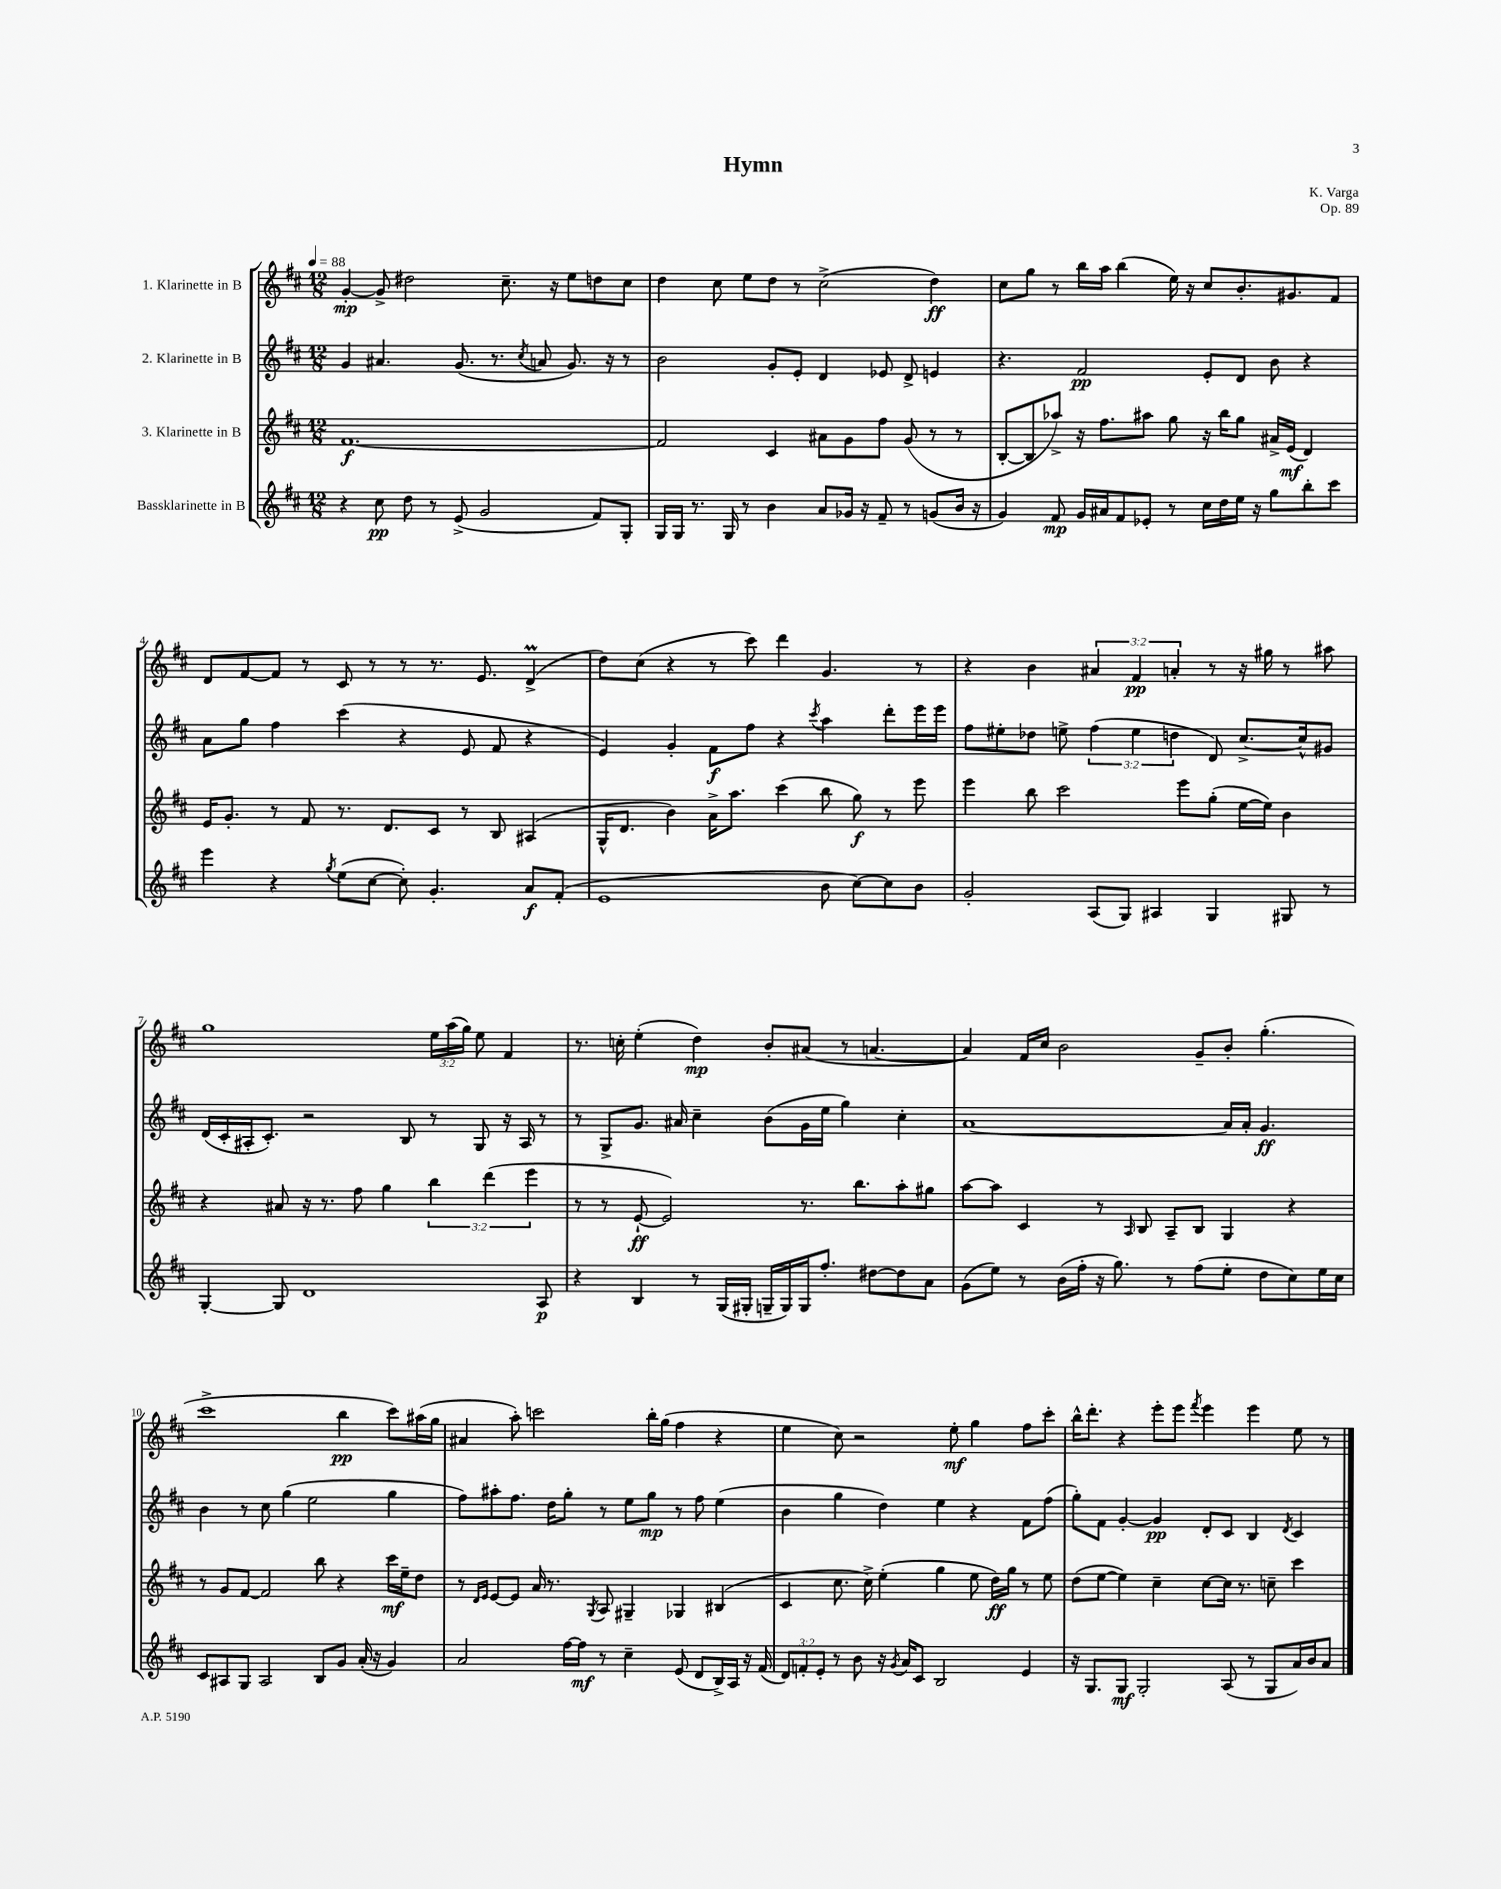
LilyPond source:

\header { title = "Hymn" composer = "K. Varga" opus = "Op. 89" }
<<
\new StaffGroup <<
\new Staff = "s0" \with { instrumentName = "1. Klarinette in B" } {
    \clef treble \key d \major \numericTimeSignature \time 12/8 \override Staff.TupletNumber.text = #tuplet-number::calc-fraction-text \tempo 4 = 88
    g'4~-.\mp g'8-> dis''2 cis''8.-- r16 e''8 d''8 cis''8 |
    d''4 cis''8 e''8 d''8 r8 cis''2->( d''4\ff) |
    cis''8 g''8 r8 b''16 a''16 b''4( e''16) r16 cis''8 b'8.-. gis'8. fis'8 |
    d'8 fis'8~ fis'8 r8 cis'8 r8 r8 r8. e'8. d'4->\prall( |
    d''8) cis''8( r4 r8 cis'''8) d'''4 g'4. r8 |
    r4 b'4 \tuplet 3/2 { ais'4 fis'4\pp a'4-. } r8 r16 gis''16 r8 ais''8 |
    g''1 \tuplet 3/2 { e''16 a''16( g''16) } e''8 fis'4 |
    r8. c''16-. e''4-.( d''4\mp) b'8-. ais'8( r8 a'4.~ |
    a'4) fis'16 cis''16 b'2 g'8-- b'8-. g''4.-.( |
    cis'''1-> b''4\pp cis'''8) ais''16( g''16 |
    ais'4 a''8-.) c'''2 b''16-. g''16( fis''4 r4 |
    e''4 cis''8) r2 e''8-.\mf g''4 fis''8 cis'''8-. |
    b''16-^ d'''8.-. r4 e'''8-. e'''8 \acciaccatura { fis'''8 } e'''4 e'''4 e''8 r8 \bar "|." |
}
\new Staff = "s1" \with { instrumentName = "2. Klarinette in B" } {
    \clef treble \key d \major \numericTimeSignature \time 12/8 \override Staff.TupletNumber.text = #tuplet-number::calc-fraction-text
    g'4 ais'4. g'8.( r8. \acciaccatura { cis''8 } a'8 g'8.) r16 r8 |
    b'2 g'8-. e'8-. d'4 ees'8 d'8-> e'4 |
    r4. fis'2\pp e'8-. d'8 b'8 r4 |
    a'8 g''8 fis''4 cis'''4( r4 e'8 fis'8 r4 |
    e'4) g'4-. fis'8\f fis''8 r4 \acciaccatura { cis'''8 } a''4 d'''8-. e'''16 e'''16 |
    fis''8 eis''8-. des''8 e''8-> \tuplet 3/2 { fis''4( e''4 d''4 } d'8) cis''8.~-> cis''16-^ gis'8 |
    d'16( cis'16-. ais16-. cis'8.-.) r2 b8 r8 g8 r16 ais16 r8 |
    r8 g8-> g'8. ais'16 cis''4-- b'8( g'16 e''16 g''4) cis''4-. |
    a'1~ a'16 a'16-. g'4.\ff |
    b'4 r8 cis''8 g''4( e''2 g''4 |
    fis''8) ais''8-. fis''8. d''16 g''8-. r8 e''8 g''8\mp r8 fis''8 e''4( |
    b'4 g''4 d''4) e''4 r4 fis'8 fis''8( |
    g''8-.) fis'8 g'4~-. g'4\pp d'8-. cis'8 b4 \acciaccatura { d'8 } cis'4 \bar "|." |
}
\new Staff = "s2" \with { instrumentName = "3. Klarinette in B" } {
    \clef treble \key d \major \numericTimeSignature \time 12/8 \override Staff.TupletNumber.text = #tuplet-number::calc-fraction-text
    fis'1.~\f |
    fis'2 cis'4 ais'8 g'8 fis''8 g'8( r8 r8 |
    b8~-. b8 aes''8->) r16 fis''8. ais''8 g''8 r16 b''16 g''8 ais'16-> e'16\mf( d'4) |
    e'16 g'8.-. r8 fis'8 r8. d'8. cis'8 r8 b8 ais4( |
    g16-^ d'8. b'4) a'16-> a''8. cis'''4( b''8 g''8\f) r8 e'''8 |
    e'''4 b''8 cis'''2 e'''8 g''8-.( e''16~ e''16) b'4 |
    r4 ais'8 r16 r8. fis''8 g''4 \tuplet 3/2 { b''4 d'''4( e'''4 } |
    r8 r8 e'8~-!\ff e'2) r8. b''8. a''8-. gis''8 |
    a''8~ a''8 cis'4 r8 \grace { a16 } b8 a8-- b8 g4 r4 |
    r8 g'8 fis'8~ fis'2 b''8 r4 cis'''16\mf e''16-- d''8 |
    r8 \grace { d'16 e'16 } e'8~ e'8 a'16 r8. \acciaccatura { g8 } a8 gis4-- ges4 bis4( |
    cis'4 cis''8. cis''16->) e''4-.( g''4 e''8 d''16\ff) g''16 r8 e''8 |
    d''8( e''8~ e''4) cis''4-- cis''8~ cis''16 r8. c''8-- cis'''4 \bar "|." |
}
\new Staff = "s3" \with { instrumentName = "Bassklarinette in B" } {
    \clef treble \key d \major \numericTimeSignature \time 12/8 \override Staff.TupletNumber.text = #tuplet-number::calc-fraction-text
    r4 cis''8\pp d''8 r8 e'8->( g'2 fis'8) g8-. |
    g16 g16 r8. g16 r8 b'4 a'8 ges'16 r16 fis'8-- r8 g'8( b'16 r16 |
    g'4) fis'8\mp g'16 ais'16 fis'8 ees'8-. r8 cis''16 d''16 e''16 r16 g''8 b''8-. cis'''8 |
    e'''4 r4 \acciaccatura { g''8 } e''8( cis''8~ cis''8-.) g'4.-. a'8\f fis'8-.( |
    e'1 b'8 cis''8~) cis''8 b'8 |
    g'2-. a8( g8) ais4 g4 gis8 r8 |
    g4~-. g8 d'1 a8\p |
    r4 b4 r8 g16( gis16-. g16-- g16) g16 fis''8.-. dis''8~ dis''8 a'8 |
    g'8( e''8) r8 b'16( fis''16-. r16 g''8.) r8 fis''8( e''8-. d''8 cis''8) e''16 cis''16 |
    cis'8 ais8 g8 ais2 b8 g'8 a'16-.( r16 g'4) |
    a'2 fis''16~ fis''16\mf r8 cis''4-- e'8( d'8 b16->) a16 r16 fis'16( |
    \tuplet 3/2 { d'8) f'8-. e'8-. } r8 b'8 r16 \acciaccatura { g'8 } a'16 cis'8 b2 e'4 |
    r16 g8. g8\mf g2-. a8( r8 g8 a'16) b'16 a'8 \bar "|." |
}
>>
>>
